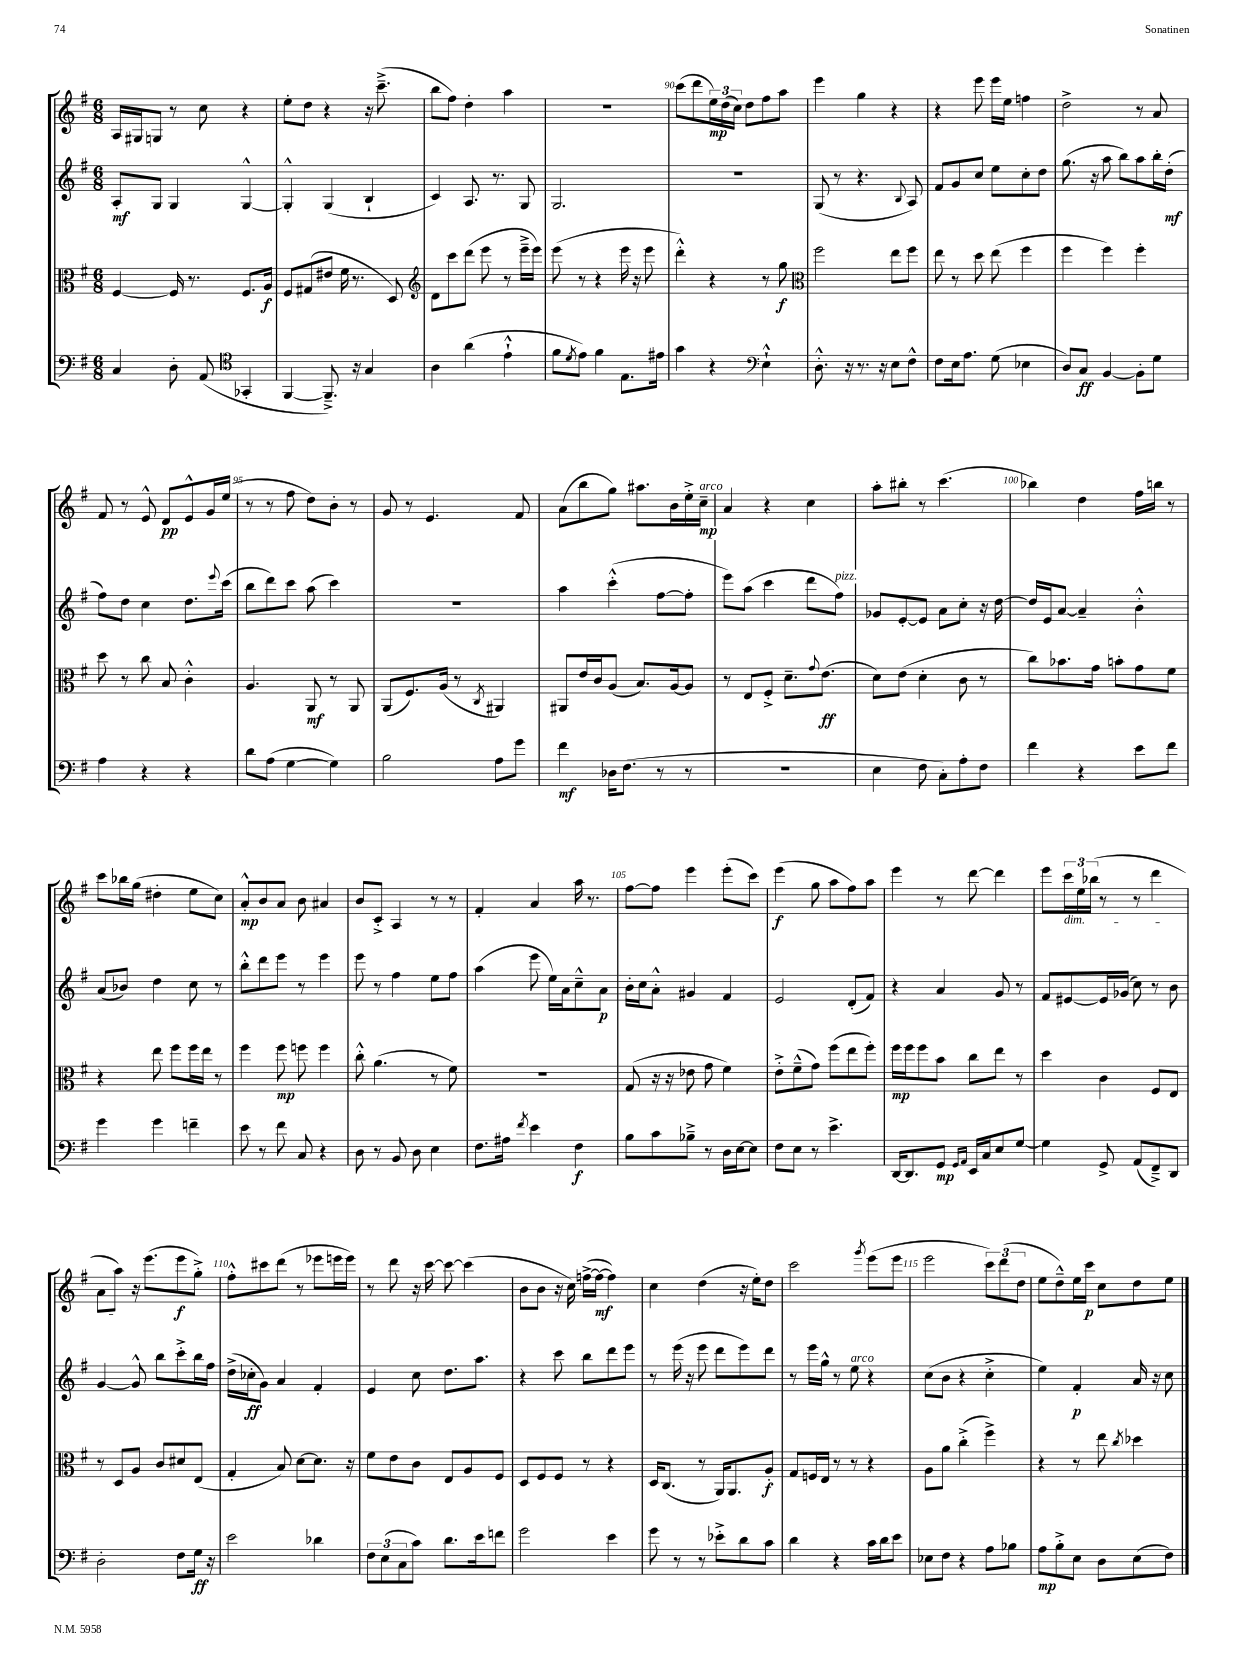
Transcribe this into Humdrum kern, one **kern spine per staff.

**kern	**kern	**kern	**kern
*staff4	*staff3	*staff2	*staff1
*clefF4	*clefC3	*clefG2	*clefG2
*k[f#]	*k[f#]	*k[f#]	*k[f#]
*M6/8	*M6/8	*M6/8	*M6/8
4C	[4F#	8A'	16A
.	.	.	16G#
.	.	8G	8G
8D'	16F#]	4G	8r
.	8.r	.	.
(8AA	.	.	8cc
*clefC4	*	*	*
4GG-'	8.F#	[4G^^	4r
.	16A	.	.
=	=	=	=
[4FF#	8F#	4G'^^]	8ee'
.	(8G#	.	8dd
8.FF#~^])	8e#	(4G	4r
.	16f#	.	.
16r	8.r	.	.
4G	.	4B`	16r
.	.	.	(8.ccc~^
.	8D)	.	.
=	=	=	=
*	*clefG2	*	*
4A	8d	4c)	8bb
.	8ccc	.	8ff#)
(4a	(8ddd	8.A	4dd'
.	8eee	.	.
.	.	8.r	.
4e`^^	8r	.	4aa
.	16eee~^	8G	.
.	16eee)	.	.
=	=	=	=
8f#	(8eee	2.G	2.r
8qd	.	.	.
8e)	8r	.	.
4f#	4r	.	.
8.E	16eee	.	.
.	16r	.	.
.	8eee	.	.
16e#	.	.	.
=	=	=	=
4g	4ddd'^^)	2.r	(8ccc
.	.	.	8ddd
4r	4r	.	24ee)
.	.	.	(24dd
.	.	.	24cc)
.	.	.	8dd
*clefF4	*	*	*
4E`^^	8r	.	8ff#
.	8gg	.	8aa
=	=	=	=
*	*clefC3	*	*
8.D'^^	2ff#	(8G	4eee
.	.	8r	.
16r	.	.	.
8.r	.	4.r	4gg
16r	.	.	.
8E	8ee	.	4r
.	.	8qqB	.
8F#^^	8ff#	8A)	.
=	=	=	=
8F#	8ee	8f#	4r
16E	8r	8g	.
8.A	.	.	.
.	8dd	8cc	8eee
(8G	(8ee	8ee	16eee
.	.	.	16ee
4E-	4ff#	8cc'	4ff
.	.	8dd	.
=	=	=	=
8D)	4ff#	(8.gg	2dd^
8C	.	.	.
.	.	16r	.
[4BB	4ff#)	8aa	.
.	.	8bb)	.
8BB']	4ff#'	8aa	8r
8G	.	16bb'	8a
.	.	(16dd'	.
=	=	=	=
4A	8dd	8ff#)	8f#
.	8r	8dd	8r
4r	8cc	4cc	8e^^
.	8B	.	8d
4r	4c'^^	8.dd	8e^^
.	.	.	16g
.	.	8qqeee	.
.	.	(16ccc	(16ee
=	=	=	=
8d	4.A	8bb	8r
(8A	.	8ddd)	8r
[4G	.	8ccc	8ff#
.	8AA	(8aa	8dd)
4G])	8r	4ccc)	8b'
.	8AA	.	8r
=	=	=	=
2B	(8AA	2.r	8g
.	8.F#)	.	8r
.	.	.	4.e
.	(16A	.	.
.	8r	.	.
.	8qC	.	.
8A	4AA#)	.	.
8g	.	.	8f#
=	=	=	=
4f#	8AA#	4aa	(8a
.	16e	.	8bb
.	16c	.	.
16D-	(8A	(4ccc'^^	8gg)
(8.F#	.	.	.
.	8.B)	.	8.aa#
8r	.	[8ff#	.
.	[16A	.	16b
8r	8A]	8ff#']	16ee'^
.	.	.	16cc~
=	=	=	=
2.r	8r	8eee)	4a
.	8E	(8aa	.
.	8F#'^	4ccc	4r
.	8.d~	.	.
.	.	8ddd	4cc
.	8qqg	.	.
.	(8.e	.	.
.	.	8ff#)	.
=	=	=	=
4E	8d)	8g-	8aa'
.	(8e	[8e'	8bb#'
8F#	4d'	8e]	8r
8C')	.	8a	(4.ccc
8A'	8c	8cc'	.
8F#	8r	16r	.
.	.	[16dd	.
=	=	=	=
4f#	8cc)	16dd]	4bb-)
.	.	16e	.
.	8.b-	[8a	.
4r	.	4a~]	4dd
.	16g	.	.
.	8b'	.	.
8e	8g	4b'^^	16ff#
.	.	.	16bb
8f#	8f#	.	8r
=	=	=	=
4g	4r	(8a	8ccc
.	.	8b-)	16bb-
.	.	.	(16gg
4g	8ee	4dd	4dd#'
.	8ff#	.	.
4f~	16ff#	8cc	8ee
.	16ee	.	.
.	8r	8r	8cc)
=	=	=	=
8e	4ff#	8bb'^^	8a'^^
8r	.	8ddd	8b
8f#	8ff#	8eee	8a
8C	8ff	8r	8b
4r	4ff	4eee	4a#
=	=	=	=
8D	8cc'^^	8eee	8b
8r	(4.a	8r	8c'^
8BB	.	4ff#	4A
8D	.	.	.
4E	8r	8ee	8r
.	8f#)	8ff#	8r
=	=	=	=
8.F#	2.r	(4aa	4f#'
16A#	.	.	.
8qf#	.	.	.
4e	.	8eee	4a
.	.	16ee)	.
.	.	16a	.
4F#	.	8cc~^^	16aa
.	.	.	8.r
.	.	8a	.
=	=	=	=
8B	(8G	16b'	[8ff#
.	.	16cc	.
8c	16r	8a'^^	8ff#]
.	16r	.	.
8B-~^	8e-	4g#	4eee
8r	8g	.	.
16D	4f#)	4f#	(8eee'
[16E	.	.	.
8E]	.	.	8ccc)
=	=	=	=
8F#	8e'^	2e	(4eee
8E	(8f#~^^	.	.
8r	8g)	.	8gg
4.e^	(8ff#	.	8aa
.	8ee	(8d'	8ff#)
.	8ff#')	8f#)	8aa
=	=	=	=
[16DD	16ff#	4r	4eee
8.DD]	16ff#	.	.
.	8ff#	.	.
8GG	8b	4a	8r
16qqGG	.	.	.
16qqAA	.	.	.
16EE	8cc	.	[8ddd
16C	.	.	.
8E	8ee	8g	4ddd]
[8G	8r	8r	.
=	=	=	=
4G]	4dd	8f#	8eee
.	.	[8e#	24ccc
.	.	.	24ee
.	.	.	(24bb-
8GG^	4c	16e#]	8r
.	.	(16g-	.
(8AA	.	8cc)	8r
8FF#~^)	8F#	8r	4ddd
8DD	8E	8b	.
=	=	=	=
2D'	8r	[4g	8a
.	8D	.	8aa)
.	8A	8g^^]	16r
.	.	.	(8.eee
.	8c	8bb	.
8F#	8d#	8ccc'^	8eee
16G	(8E	16bb	8gg'^)
16r	.	16ff#	.
=	=	=	=
2e	4G'	(16dd^	8ff#'^^
.	.	16cc-'	.
.	.	8g)	8ccc#
.	8B)	4a	(8ddd
.	[8d	.	8r
4d-	8.d]	4f#'	8eee-
.	.	.	16eee
.	16r	.	16eee)
=	=	=	=
12F#	8f#	4e	8r
(12E	.	.	.
.	8e	.	8ddd
12C	.	.	.
8c)	8c	8cc	16r
.	.	.	[16ccc
8.d	8E	8.dd	8ccc_
.	8A	.	(4ccc]
16e	.	8.aa	.
8f	8F#	.	.
=	=	=	=
2g	8D	4r	8b
.	8F#	.	8b
.	8F#	8ccc	16r
.	.	.	16cc)
.	8r	8bb	([16ff^
.	.	.	16ff_
4e	4r	8ddd	4ff])
.	.	8eee	.
=	=	=	=
8g	16D	8r	4cc
.	(8.C	.	.
8r	.	(16eee	.
.	.	16r	.
8r	8r	8eee	(4dd
8e-'^	16AA)	8ddd	.
.	8.AA	.	.
8d	.	8eee)	16r
.	.	.	16ee')
8c	8A'	8ddd	8dd
=	=	=	=
4d	8G	8r	2ccc
.	16F	16eee	.
.	16E	16gg^^	.
4r	8r	8r	.
.	8r	8ee	.
.	.	.	8qggg
16c	4r	4r	(8eee
16d	.	.	.
8e	.	.	8eee
=	=	=	=
8E-	8A	(8cc	2eee
8F#	8a	8b	.
4r	(4cc'^	4r	.
8A	4ff#^)	4cc'^	12ccc)
.	.	.	(12ddd
8B-	.	.	.
.	.	.	12dd
=	=	=	=
8A	4r	4ee)	8ee
8B'^	.	.	8dd~^^)
8E	8r	4f#'	16ee
.	.	.	16ccc
8D	8ee	.	8cc
.	8qcc	.	.
(8E	4dd-	16a	8dd
.	.	16r	.
8F#)	.	8cc	8ee
==	==	==	==
*-	*-	*-	*-
